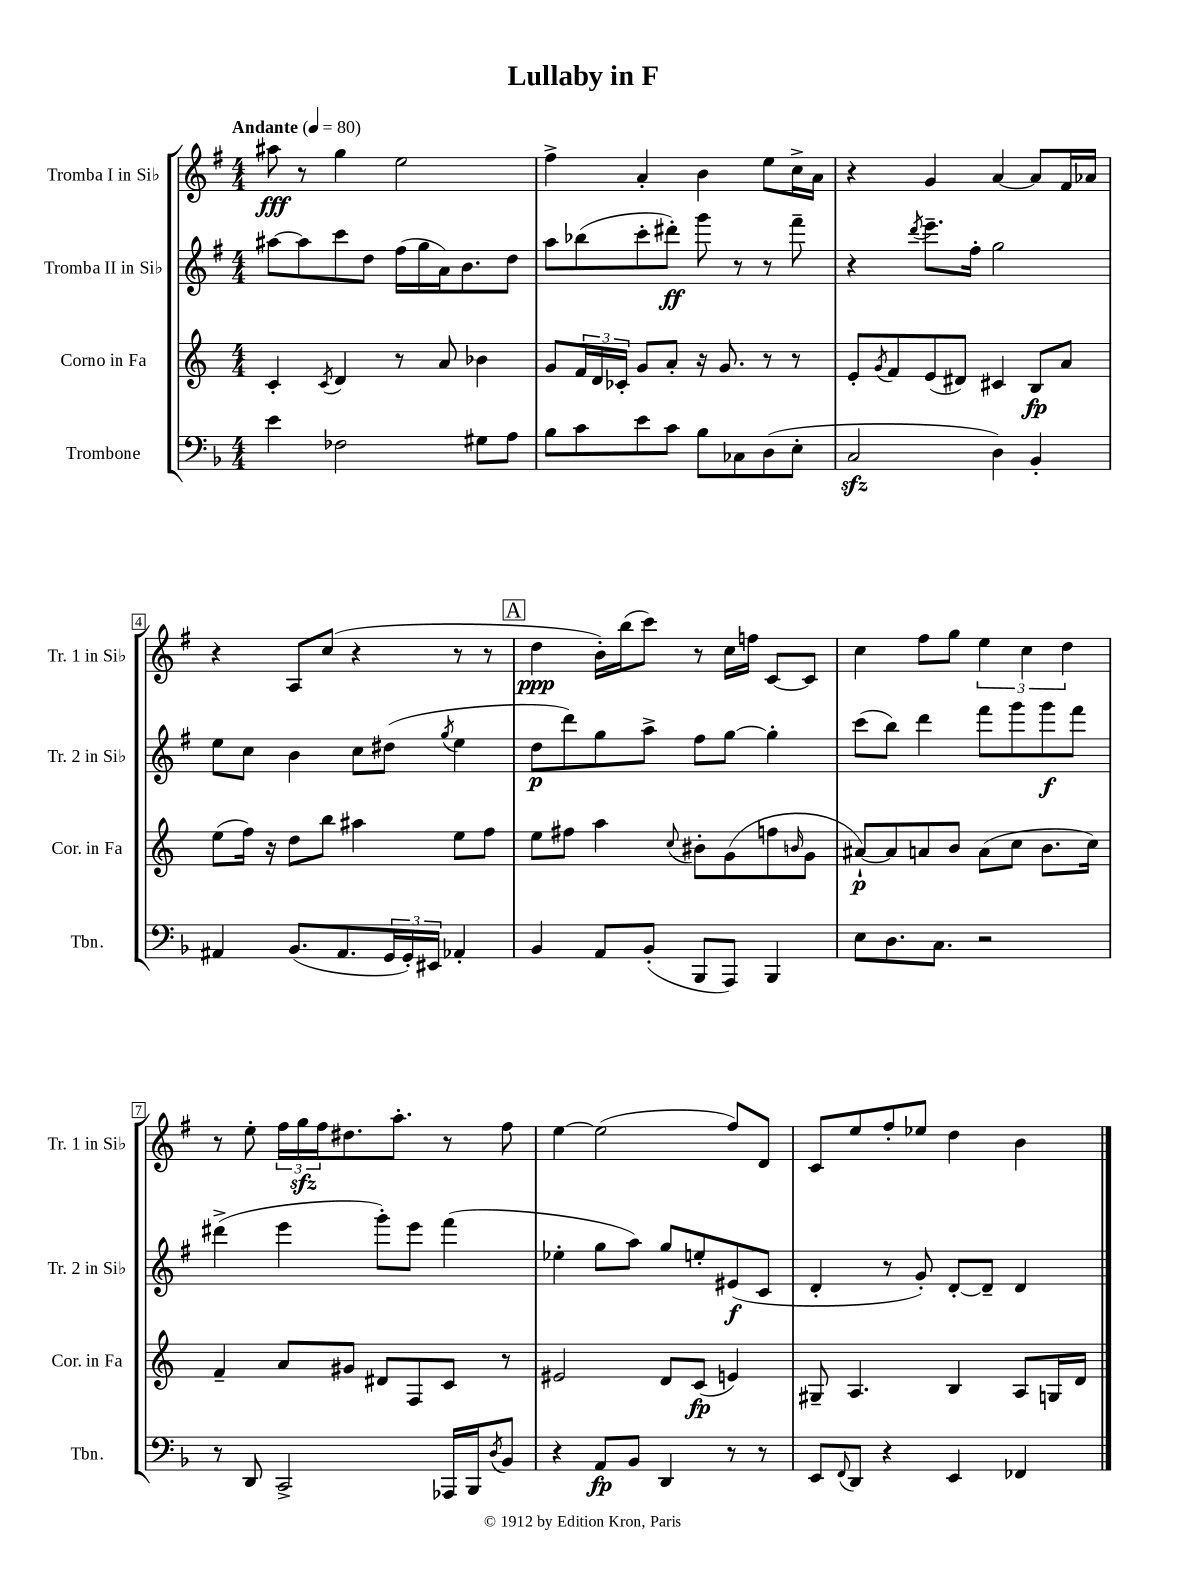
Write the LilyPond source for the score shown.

\header { title = "Lullaby in F" }
<<
\new StaffGroup <<
\new Staff = "s0" \with { instrumentName = "Tromba I in Sib" shortInstrumentName = "Tr. 1 in Sib" } {
    \clef treble \key g \major \numericTimeSignature \time 4/4 \tempo "Andante" 4 = 80
    ais''8\fff r8 g''4 e''2 |
    fis''4-> a'4-. b'4 e''8 c''16-> a'16 |
    r4 g'4 a'4~ a'8 fis'16 aes'16 |
    r4 a8 c''8( r4 r8 r8 |
    \mark \markup { \box "A" } d''4\ppp b'16-.) b''16( c'''8) r8 c''16 f''16 c'8~ c'8 |
    c''4 fis''8 g''8 \tuplet 3/2 { e''4 c''4 d''4 } |
    r8 e''8-. \tuplet 3/2 { fis''16 g''16\sfz fis''16 } dis''8. a''8.-. r8 fis''8 |
    e''4~ e''2( fis''8) d'8 |
    c'8 e''8 fis''8-. ees''8 d''4 b'4 \bar "|." |
}
\new Staff = "s1" \with { instrumentName = "Tromba II in Sib" shortInstrumentName = "Tr. 2 in Sib" } {
    \clef treble \key g \major \numericTimeSignature \time 4/4
    ais''8~ ais''8 c'''8 d''8 fis''16( g''16 a'16) b'8. d''8 |
    a''8 bes''8( c'''8-. dis'''8-.\ff) g'''8 r8 r8 fis'''8-- |
    r4 \acciaccatura { d'''8 } e'''8.-- fis''16-. g''2 |
    e''8 c''8 b'4 c''8 dis''8( \acciaccatura { g''8 } e''4 |
    \mark \markup { \box "A" } d''8\p d'''8) g''8 a''8-> fis''8 g''8~ g''4-. |
    c'''8( b''8) d'''4 fis'''8 g'''8 g'''8\f fis'''8 |
    dis'''4->( e'''4 g'''8-.) e'''8 fis'''4( |
    ees''4-. g''8 a''8) g''8 e''8-. eis'8\f( c'8 |
    d'4-. r8 g'8-.) d'8~-. d'8-- d'4 \bar "|." |
}
\new Staff = "s2" \with { instrumentName = "Corno in Fa" shortInstrumentName = "Cor. in Fa" } {
    \clef treble \key c \major \numericTimeSignature \time 4/4
    c'4-. \acciaccatura { c'8 } d'4 r8 a'8 bes'4 |
    g'8 \tuplet 3/2 { f'16 d'16 ces'16-. } g'8 a'8-. r16 g'8. r8 r8 |
    e'8-. \acciaccatura { g'8 } f'8 e'8( dis'8) cis'4 b8\fp a'8 |
    e''8( f''16) r16 d''8 b''8 ais''4 e''8 f''8 |
    \mark \markup { \box "A" } e''8 fis''8 a''4 \appoggiatura { c''8 } bis'8-. g'8( f''8 \grace { b'16 } g'8 |
    ais'8~-!\p) ais'8 a'8 b'8 a'8( c''8 b'8. c''16) |
    f'4-- a'8 gis'8 dis'8 f8 c'8 r8 |
    eis'2 d'8 c'8\fp( e'4) |
    gis8-- a4. b4 a8 g16 d'16 \bar "|." |
}
\new Staff = "s3" \with { instrumentName = "Trombone" shortInstrumentName = "Tbn." } {
    \clef bass \key f \major \numericTimeSignature \time 4/4
    e'4 fes2 gis8 a8 |
    bes8 c'8 e'8 c'8 bes8 ces8 d8( e8-. |
    c2\sfz d4) bes,4-. |
    ais,4 bes,8.( ais,8. \tuplet 3/2 { g,16 g,16-.) eis,16 } aes,4-. |
    \mark \markup { \box "A" } bes,4 a,8 bes,8-.( bes,,8 a,,8) bes,,4 |
    e8 d8. c8. r2 |
    r8 d,8 c,2-> aes,,16 bes,,16 \acciaccatura { d8 } bes,8 |
    r4 a,8\fp bes,8 d,4 r8 r8 |
    e,8 \appoggiatura { f,8 } d,8 r4 e,4 fes,4 \bar "|." |
}
>>
>>
\layout { \context { \Score \override BarNumber.stencil = #(make-stencil-boxer 0.1 0.3 ly:text-interface::print) } }
